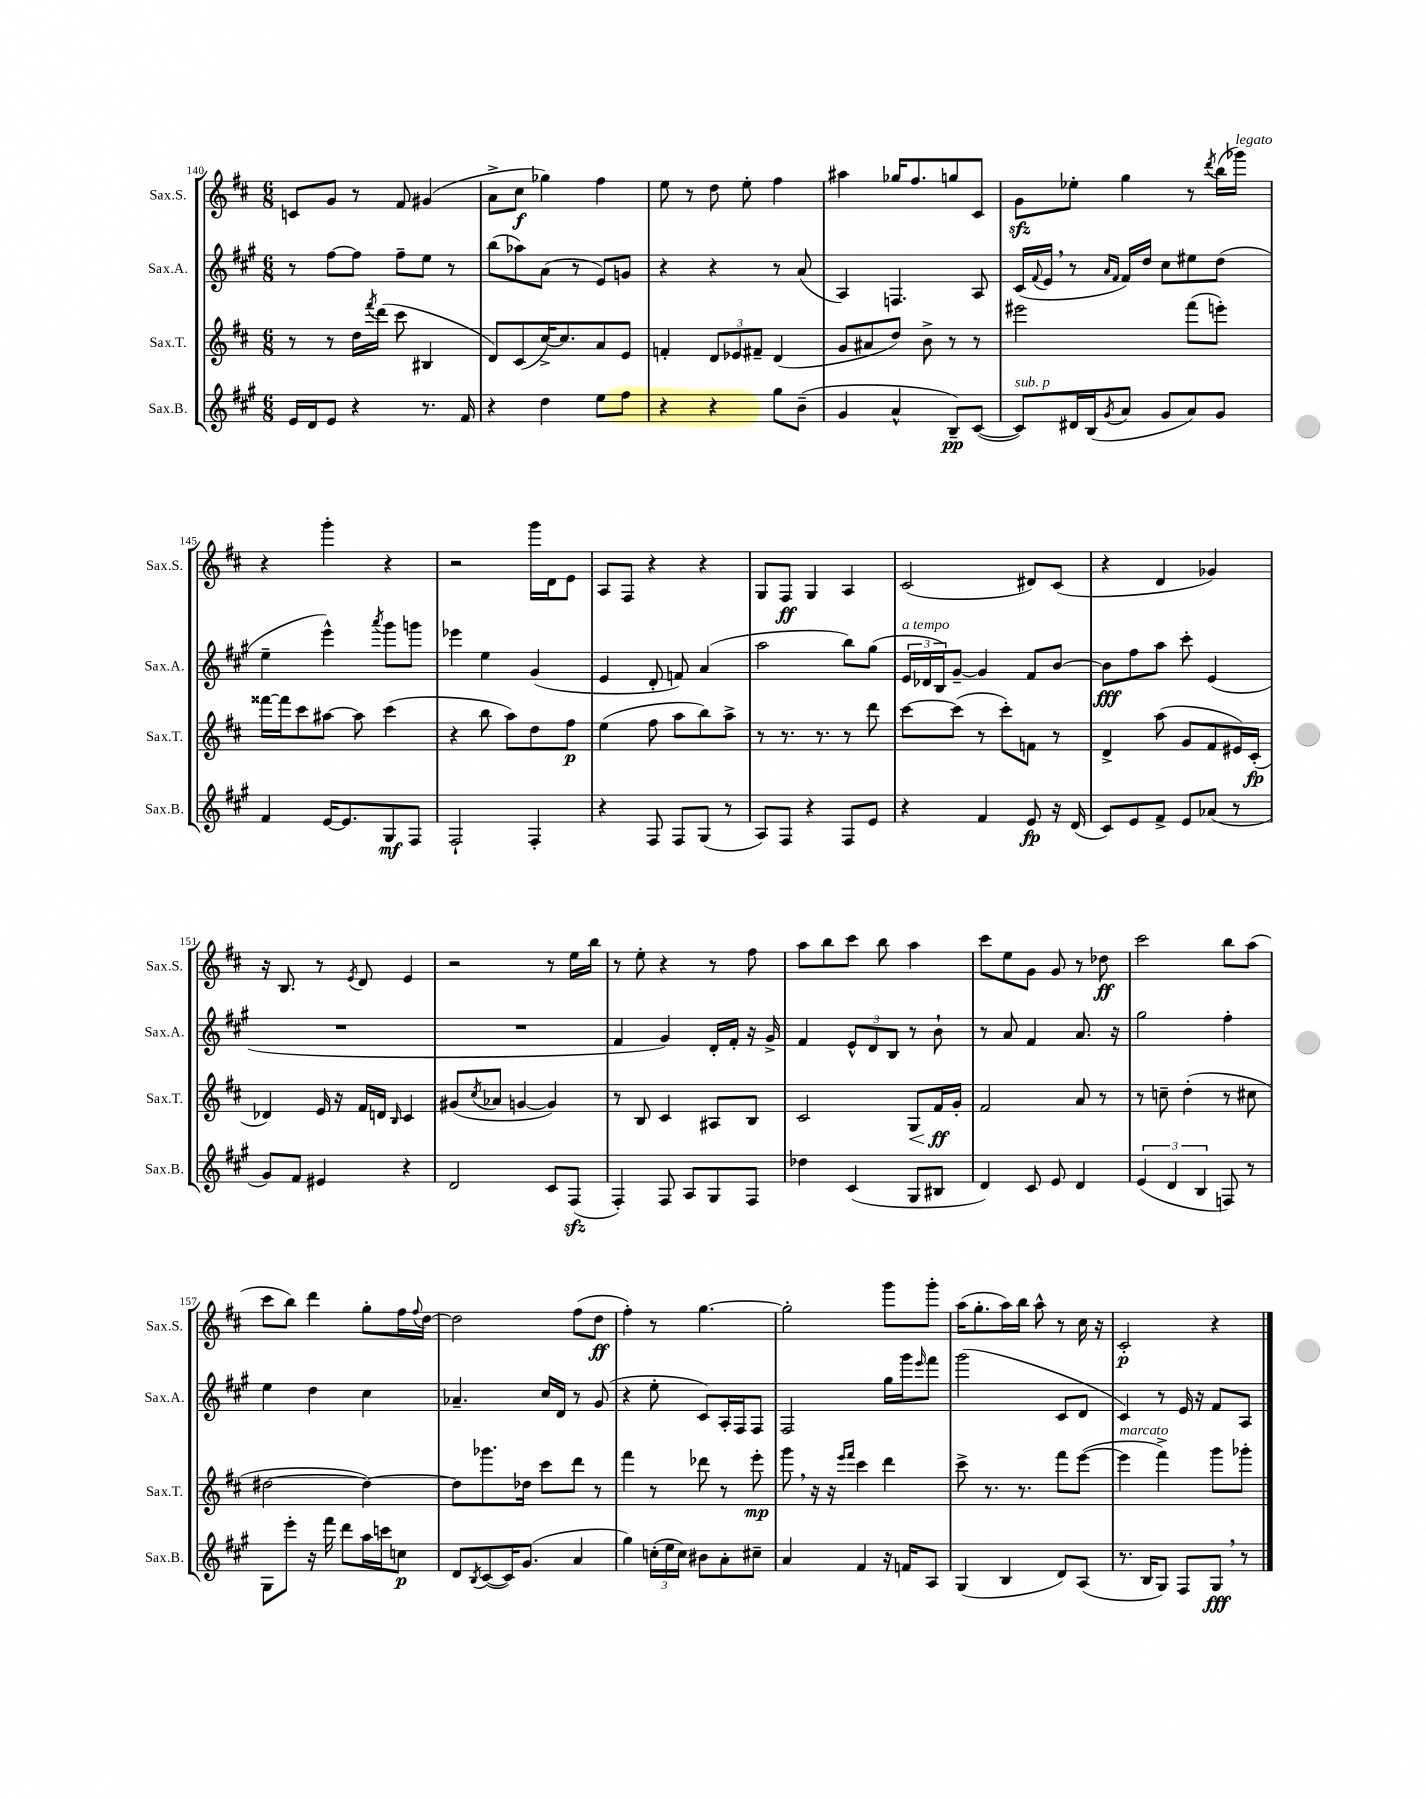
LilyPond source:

<<
\new StaffGroup <<
\new Staff = "s0" \with { instrumentName = "Sax.S." shortInstrumentName = "Sax.S." } {
    \clef treble \key d \major \numericTimeSignature \time 6/8
    c'8 g'8 r8 fis'8 gis'4( |
    a'8-> cis''8\f ges''4) fis''4 |
    e''8 r8 d''8 e''8-. fis''4 |
    ais''4 ges''16 fis''8. g''8 cis'8 |
    g'8\sfz ees''8-. g''4 r8 \acciaccatura { d'''8 } b''16( ges'''16^\markup { \italic "legato" }) |
    r4 g'''4-. r4 |
    r2 g'''16 d'16 e'8 |
    a8 fis8 r4 r4 |
    g8 fis8\ff g4 a4 |
    cis'2( dis'8) cis'8( |
    r4 d'4 ges'4) |
    r16 b8. r8 \acciaccatura { e'8 } d'8 e'4 |
    r2 r8 e''16 b''16 |
    r8 e''8-. r4 r8 fis''8 |
    a''8 b''8 cis'''8 b''8 a''4 |
    cis'''8 e''8 g'8 g'8 r8 des''8\ff |
    cis'''2 b''8 a''8( |
    cis'''8 b''8) d'''4 g''8-. fis''16 \appoggiatura { fis''8 } d''16~ |
    d''2 fis''8( d''8\ff |
    fis''4-.) r8 g''4.~ |
    g''2-. g'''8 g'''8-. |
    a''16( g''8.-. a''16) b''16 a''8-^ r8 cis''16 r16 |
    cis'2-.\p r4 \bar "|." |
}
\new Staff = "s1" \with { instrumentName = "Sax.A." shortInstrumentName = "Sax.A." } {
    \clef treble \key a \major \numericTimeSignature \time 6/8
    r8 fis''8~ fis''8 fis''8-- e''8 r8 |
    b''8( aes''8) a'8( r8 e'8) g'8 |
    r4 r4 r8 a'8( |
    a4) f4. a8 |
    cis'16( \appoggiatura { fis'8 } e'16 \breathe r8 \grace { a'16 fis'16 } fis'16) d''16 cis''8 eis''8 d''8( |
    e''4-- e'''4-^) \acciaccatura { a'''8 } gis'''8 g'''8 |
    ees'''4 e''4 gis'4( |
    e'4 d'8-. f'8) a'4( |
    a''2 b''8) gis''8( |
    \tuplet 3/2 { e'16^\markup { \italic "a tempo" } des'16 b16) } gis'8~-- gis'4 fis'8 b'8~ |
    b'8\fff fis''8 a''8 cis'''8-. e'4( |
    R2. |
    R2. |
    fis'4 gis'4) d'16-. fis'16-. r16 gis'16-> |
    fis'4 \tuplet 3/2 { e'8-^ d'8 b8 } r8 b'8-! |
    r8 a'8 fis'4 a'8. r16 |
    gis''2 fis''4-. |
    e''4 d''4 cis''4 |
    aes'4.-- cis''16 d'16 r8 gis'8( |
    r4 e''8-. cis'8) a16-. fis16 fis8 |
    fis2 gis''16 gis'''16 \grace { e'''16 } fis'''8 |
    gis'''2( cis'8 d'8 |
    cis'4) r8 e'16 r16 fis'8 a8 \bar "|." |
}
\new Staff = "s2" \with { instrumentName = "Sax.T." shortInstrumentName = "Sax.T." } {
    \clef treble \key d \major \numericTimeSignature \time 6/8
    r8 r8 d''16 \acciaccatura { fis'''8 } d'''16( cis'''8 bis4 |
    d'8) cis'8( cis''16~->) cis''8. a'8 e'8 |
    f'4-. \tuplet 3/2 { d'8 ees'8 fis'8-- } d'4( |
    g'8 ais'8 d''8) b'8-> r8 r8 |
    eis'''2 fis'''8( e'''8-.) |
    fisis'''16~ fisis'''16 cis'''8 ais''8~ ais''8 cis'''4( |
    r4 b''8 a''8) d''8 fis''8\p |
    e''4( fis''8 a''8 b''8) a''8-> |
    r8 r8. r8. r8 d'''8 |
    cis'''8~ cis'''8( r8 cis'''8-.) f'8 r8 |
    d'4-> a''8( g'8 fis'8 eis'16) cis'16-.\fp( |
    des'4) e'16 r16 fis'16 d'16 \grace { b16 } cis'4 |
    gis'8( \acciaccatura { cis''8 } aes'8 g'4~ g'4) |
    r8 b8 cis'4 ais8 b8 |
    cis'2 g8\< fis'16\ff\! g'16-. |
    fis'2 a'8 r8 |
    r8 c''8-- d''4-.( r8 cis''8 |
    dis''2~ dis''4~) |
    dis''8 ges'''8. des''16 cis'''8 d'''8 r8 |
    fis'''4 r8 des'''8 r8 e'''8-.\mp |
    g'''8 \breathe r16 r16 \grace { e'''16 fis'''16 } cis'''4 d'''4 |
    cis'''8-> r8. r8. fis'''8 e'''8~( |
    e'''4^\markup { \italic "marcato" } fis'''4->) g'''8 ges'''8-. \bar "|." |
}
\new Staff = "s3" \with { instrumentName = "Sax.B." shortInstrumentName = "Sax.B." } {
    \clef treble \key a \major \numericTimeSignature \time 6/8
    e'16 d'16 e'8 r4 r8. fis'16 |
    r4 d''4 e''8 fis''8 |
    r4 r4 gis''8 b'8--( |
    gis'4 a'4-^ b8--\pp) cis'8~( |
    cis'8^\markup { \italic "sub. p" }) dis'16 b16( \acciaccatura { gis'8 } a'8 gis'8 a'8) gis'8 |
    fis'4 e'16~ e'8. gis8\mf fis8 |
    fis2-! fis4-. |
    r4 fis8 fis8 gis8( r8 |
    a8) fis8 r4 fis8 e'8 |
    r4 fis'4 e'8\fp r16 d'16( |
    cis'8) e'8 fis'8-> e'8 aes'8( r8 |
    gis'8) fis'8 eis'4 r4 |
    d'2 cis'8 fis8\sfz( |
    fis4-.) fis8 a8 gis8 fis8 |
    des''4 cis'4( gis8 bis8 |
    d'4) cis'8 e'8 d'4 |
    \tuplet 3/2 { e'4( d'4 b4 } f8) r8 |
    gis8 e'''8-. r16 fis'''16 d'''8 a''16 c'''16 c''8\p |
    d'8 \acciaccatura { b8 } cis'8~( cis'16) gis'8.( a'4 |
    gis''4) \tuplet 3/2 { c''16-.( e''16 c''16) } bis'8 a'8-. cis''8-- |
    a'4 fis'4 r16 f'16 a8 |
    gis4( b4 d'8) a8( |
    r8. b16 gis8) fis8 gis8\fff \breathe r8 \bar "|." |
}
>>
>>
\layout { \context { \Score currentBarNumber = #140 } }
